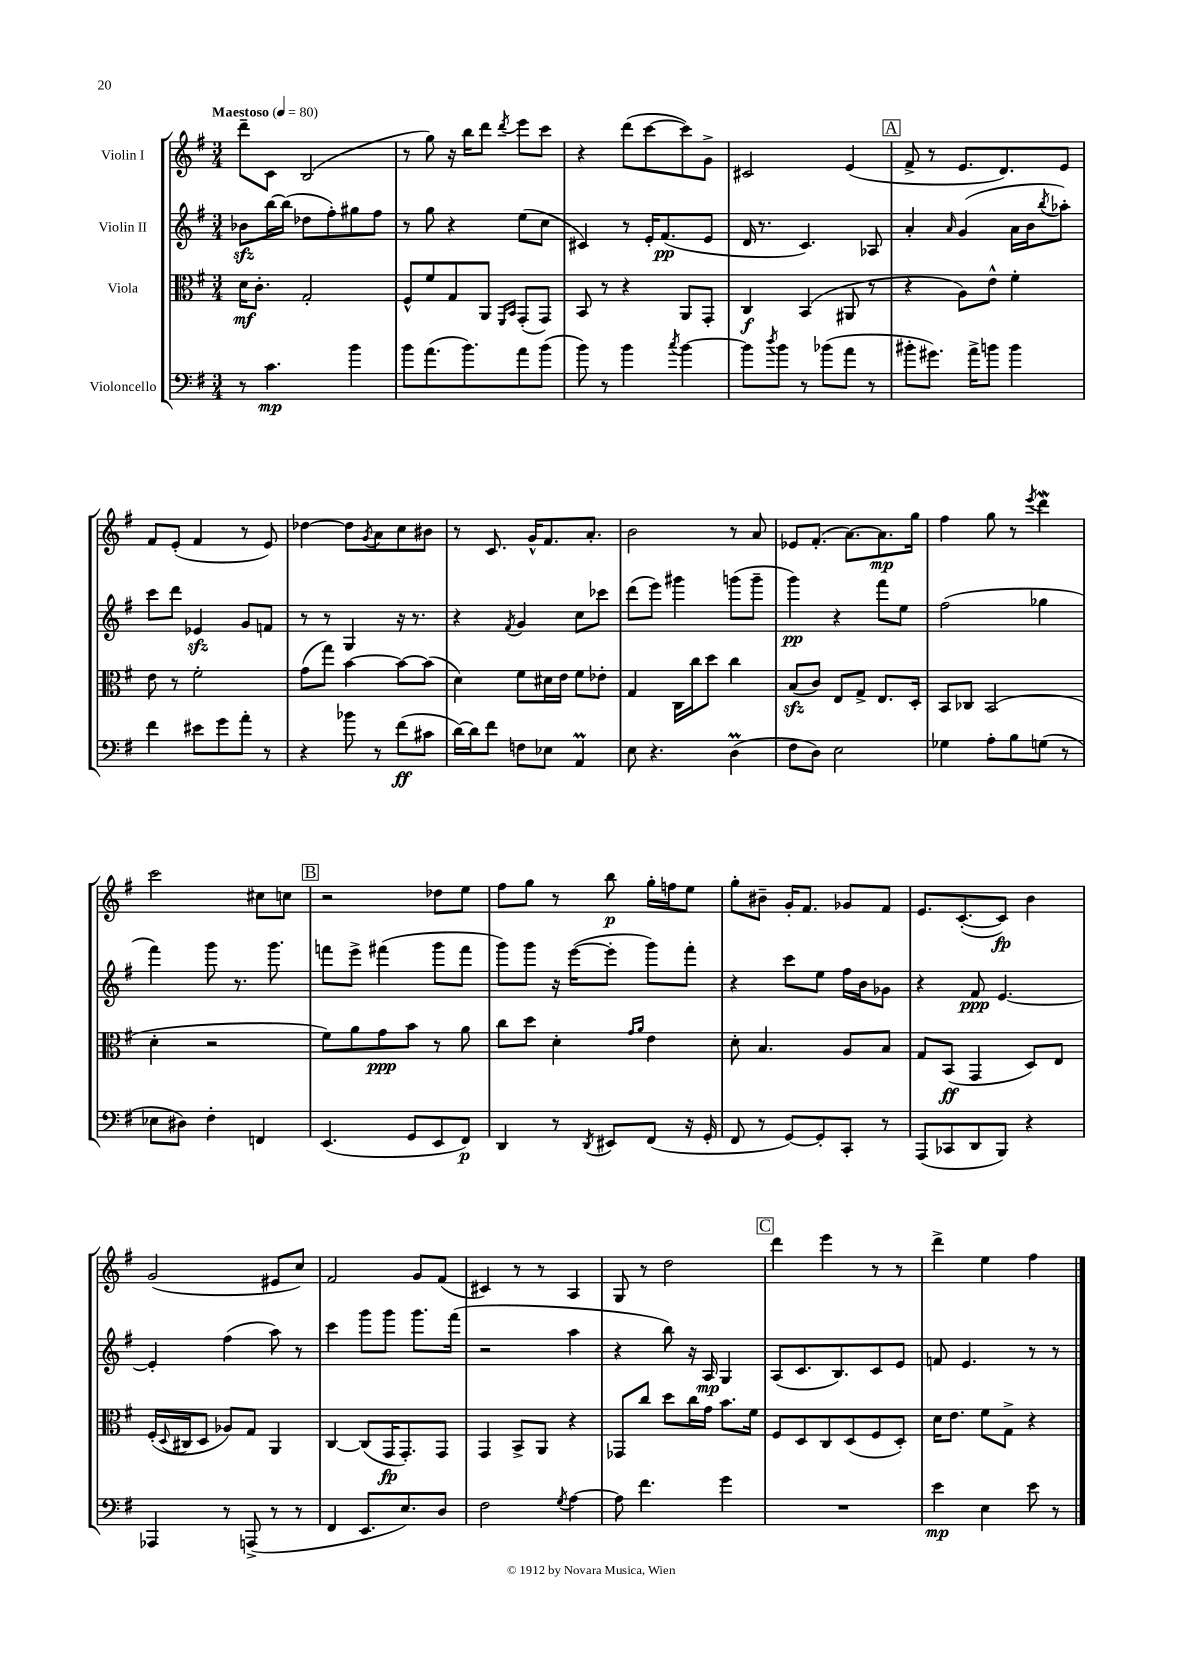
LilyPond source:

<<
\new StaffGroup <<
\new Staff = "s0" \with { instrumentName = "Violin I" } {
    \clef treble \key g \major \numericTimeSignature \time 3/4 \tempo "Maestoso" 4 = 80
    d'''8-- c'8 b2( |
    r8 g''8) r16 b''16 d'''8 \acciaccatura { d'''8 } e'''8 c'''8 |
    r4 d'''8( c'''8~ c'''8) g'8-> |
    cis'2 e'4( |
    \mark \markup { \box "A" } fis'8-> r8 e'8. d'8.) e'8 |
    fis'8 e'8-.( fis'4 r8 e'8) |
    des''4~ des''8 \acciaccatura { g'8 } a'8 c''8 bis'8 |
    r8 c'8. g'16-^ fis'8. a'8.-. |
    b'2 r8 a'8 |
    ees'8 fis'8.-.( a'8.~) a'8.\mp g''16 |
    fis''4 g''8 r8 \acciaccatura { e'''8 } d'''4\mordent |
    c'''2 cis''8 c''8 |
    \mark \markup { \box "B" } r2 des''8 e''8 |
    fis''8 g''8 r8 b''8\p g''16-. f''16 e''8 |
    g''8-. bis'8-- g'16-. fis'8. ges'8 fis'8 |
    e'8. c'8.~-.( c'8\fp) b'4 |
    g'2( eis'8 c''8) |
    fis'2 g'8 fis'8( |
    cis'4) r8 r8 a4 |
    g8 r8 d''2 |
    \mark \markup { \box "C" } d'''4 e'''4 r8 r8 |
    d'''4-> e''4 fis''4 \bar "|." |
}
\new Staff = "s1" \with { instrumentName = "Violin II" } {
    \clef treble \key g \major \numericTimeSignature \time 3/4
    bes'8\sfz b''16~ b''16( des''8 fis''8-.) gis''8 fis''8 |
    r8 g''8 r4 e''8( c''8 |
    cis'4) r8 e'16-. fis'8.\pp( e'8 |
    d'16 r8. c'4.) aes8 |
    \mark \markup { \box "A" } a'4-. \grace { a'16 } g'4( a'16 b'16 \acciaccatura { b''8 } aes''8-.) |
    c'''8 d'''8 ees'4\sfz g'8 f'8 |
    r8 r8 g4 r16 r8. |
    r4 \acciaccatura { fis'8 } g'4 c''8 ces'''8 |
    d'''8( e'''8) gis'''4 g'''8( g'''8-- |
    g'''4\pp) r4 fis'''8 e''8 |
    fis''2( ges''4 |
    fis'''4) g'''8 r8. g'''8. |
    \mark \markup { \box "B" } f'''8 e'''8-> fis'''4( g'''8 fis'''8 |
    g'''8) g'''8 r16 e'''16~( e'''8-. g'''8) fis'''8-. |
    r4 c'''8 e''8 fis''16 b'16 ges'8 |
    r4 fis'8\ppp e'4.~ |
    e'4-. fis''4( a''8) r8 |
    c'''4 g'''8 g'''8 g'''8. fis'''16( |
    r2 a''4 |
    r4 b''8) r16 a16\mp g4 |
    \mark \markup { \box "C" } a8( c'8. b8.) c'8 e'8 |
    f'8 e'4. r8 r8 \bar "|." |
}
\new Staff = "s2" \with { instrumentName = "Viola" } {
    \clef alto \key g \major \numericTimeSignature \time 3/4
    d'16\mf c'8.-. g2-. |
    fis8-^ fis'8 g8 a,8 \grace { fis,16 b,16 } g,8-.( g,8) |
    b,8 r8 r4 a,8 g,8-. |
    c4\f b,4( ais,8 r8 |
    \mark \markup { \box "A" } r4 a8) e'8-^ fis'4-. |
    e'8 r8 fis'2-. |
    g'8( g''8) b'4~ b'8~ b'8( |
    d'4) fis'8 dis'16 e'16 fis'8 ees'8-. |
    g4 c16 c''16 d''8 c''4 |
    b8\sfz( c'8) e8 g8-> e8. d16-. |
    b,8 ces8 b,2( |
    d'4-. r2 |
    \mark \markup { \box "B" } fis'8) a'8 g'8\ppp b'8 r8 a'8 |
    c''8 d''8 d'4-. \grace { g'16 a'16 } e'4 |
    d'8-. b4. a8 b8 |
    g8 b,8\ff( g,4 d8) e8 |
    fis16-.( \appoggiatura { d8 } cis16 d8 aes8) g8 a,4 |
    c4~ c8( g,16\fp g,8.-.) g,8 |
    g,4 b,8-> a,8 r4 |
    ges,8 c''8 d''8 c''16 g'16 b'8. fis'16 |
    \mark \markup { \box "C" } fis8 d8 c8 d8( fis8 d8-.) |
    d'16 e'8. fis'8 g8-> r4 \bar "|." |
}
\new Staff = "s3" \with { instrumentName = "Violoncello" } {
    \clef bass \key g \major \numericTimeSignature \time 3/4
    r8 c'4.\mp b'4 |
    b'8 a'8.( b'8.) a'8 b'8( |
    b'8) r8 b'4 \acciaccatura { c''8 } b'4~ |
    b'8 \acciaccatura { d''8 } b'8 r8 bes'8( a'8 r8 |
    \mark \markup { \box "A" } bis'8-. gis'8.) a'16-> b'8 b'4 |
    fis'4 eis'8 g'8 a'8-. r8 |
    r4 bes'8 r8 fis'8\ff( cis'8 |
    d'16~) d'16 fis'8 f8 ees8 a,4\prall |
    e8 r4. d4\prall( |
    fis8 d8) e2 |
    ges4 a8-. b8 g8( r8 |
    ees8 dis8) fis4-. f,4 |
    \mark \markup { \box "B" } e,4.( g,8 e,8 fis,8\p) |
    d,4 r8 \acciaccatura { d,8 } eis,8 fis,8( r16 g,16-. |
    fis,8 r8 g,8~) g,8-. c,8-. r8 |
    a,,8( ces,8 d,8 b,,8) r4 |
    aes,,4 r8 a,,8->( r8 r8 |
    fis,4 e,8. e8.) d8 |
    fis2 \acciaccatura { g8 } a4~ |
    a8 fis'4. g'4 |
    \mark \markup { \box "C" } R2. |
    e'4\mp e4 e'8 r8 \bar "|." |
}
>>
>>
\layout { \context { \Score \remove "Bar_number_engraver" } }
